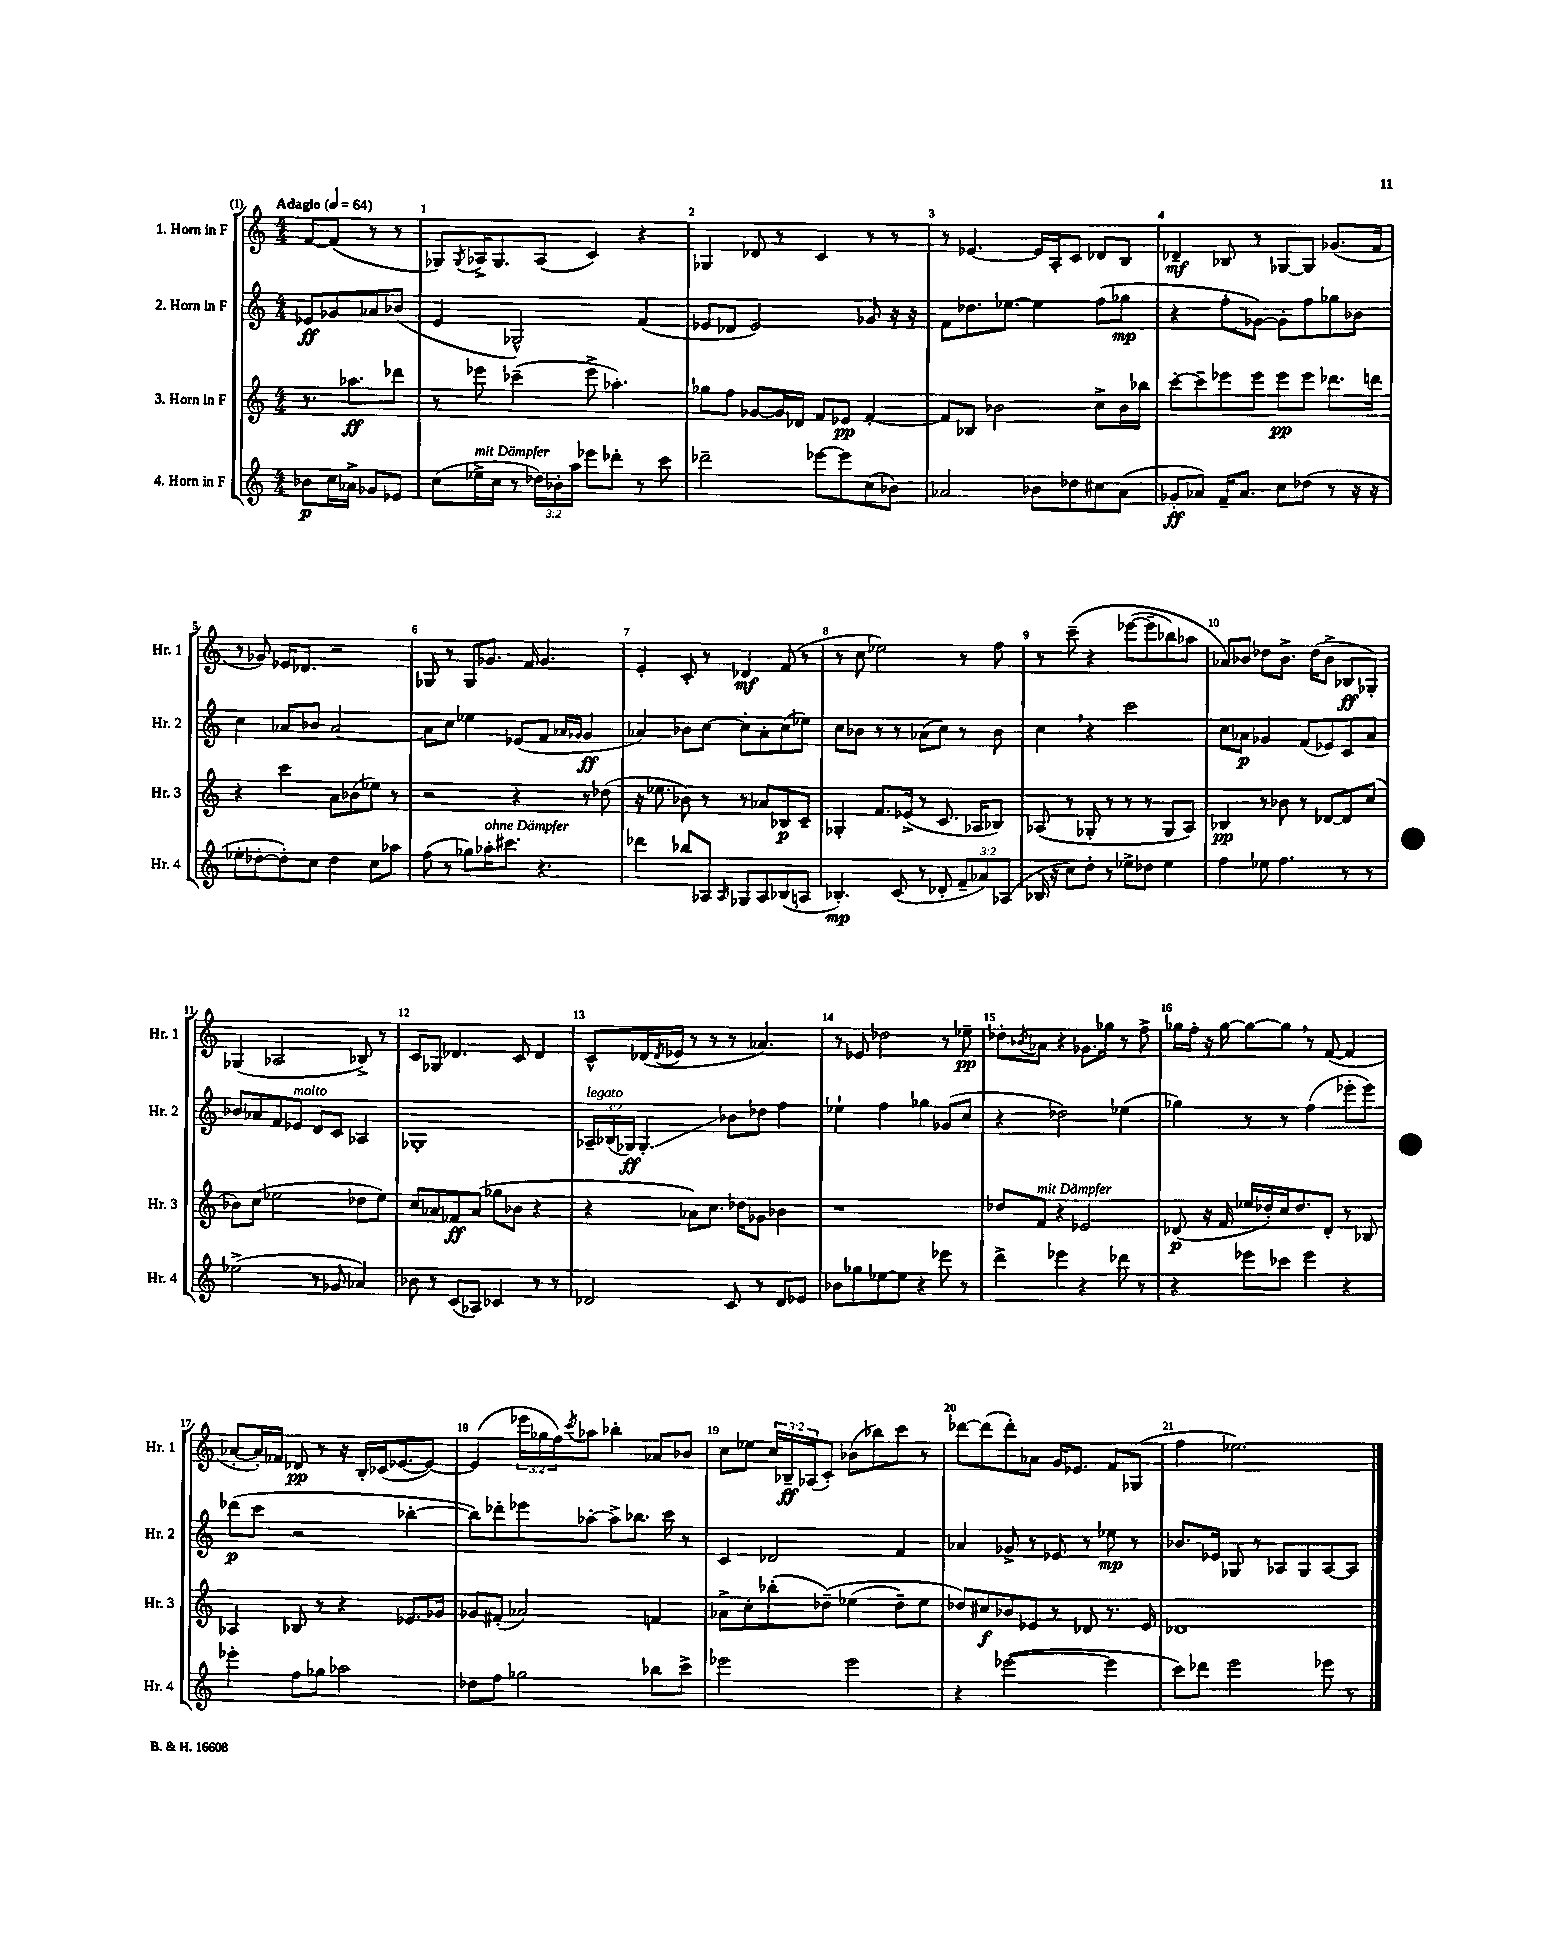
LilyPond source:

<<
\new StaffGroup <<
\new Staff = "s0" \with { instrumentName = "1. Horn in F" shortInstrumentName = "Hr. 1" } {
    \clef treble \key c \major \numericTimeSignature \time 4/4 \override Staff.TupletNumber.text = #tuplet-number::calc-fraction-text \partial 2 \tempo "Adagio" 4 = 64
    f'8~ f'8( r8 r8 |
    ges8) \acciaccatura { ges8 } aes16-> ges8. aes8( c'4) r4 |
    ges4 des'8 r8 c'4 r8 r8 |
    r8 ees'4.~ ees'16 a16-. c'8 des'8 b8 |
    des'4--\mf bes8 r8 ges8~ ges8 ges'8.( f'16 |
    r8 ges'8) ees'16 des'8. r2 |
    ges8 r8 ges8 ges'8. f'16 ges'4. |
    e'4-. c'8-. r8 des'4\mf f'8( r8 |
    r8 c''8 ees''2) r8 f''8 |
    r8 c'''8--\( r4 ees'''8~( ees'''8-- bes''8) aes''8 |
    aes'8\) bes'8 des''8 bes'8.-> des''16( bes'8-> bes8\ff ges8-.) |
    ges4( aes2 bes8->) r8 |
    c'8 ges8 des'4. c'8 des'4 |
    c'8-^ des'16( \acciaccatura { des'8 } ees'16 r8 r8 r8 aes'4.) |
    r8 ees'8 des''2 r8 ees''8--\pp |
    des''8-. \acciaccatura { bes'8 } aes'8 r4 ges'8. ges''16 r8 f''8-> |
    ges''16 f''16-. r16 ges''16~ ges''8~ ges''8 \breathe r8 f'8~( f'4 |
    aes'8~-. aes'16-.) fes'16 des'8\pp r8 r16 b16-. ces'16( ees'8.~ ees'8~) |
    ees'4( \tuplet 3/2 { ees'''16 ges''16 f''16) } \acciaccatura { c'''8 } aes''8 bes''4-. aes'8 bes'8 |
    c''8 ees''8 \tuplet 3/2 { c''16 bes16--\ff aes16( } c'8-.) bes'8( bes''8) c'''8 r8 |
    des'''8~ des'''8( des'''8-.) aes'8 g'16 ees'8. f'8 ges8( |
    f''4 ees''2.) \bar "|." |
}
\new Staff = "s1" \with { instrumentName = "2. Horn in F" shortInstrumentName = "Hr. 2" } {
    \clef treble \key c \major \numericTimeSignature \time 4/4 \override Staff.TupletNumber.text = #tuplet-number::calc-fraction-text \partial 2
    ees'8\ff ges'8 aes'8 bes'8( |
    e'4 ges2-^) f'4( |
    ees'8 des'8 ees'2) ges'8 r16 r16 |
    f'8 des''8. ees''8.~ ees''4 f''8( ges''8\mp |
    r4 f''8-. ges'8~) ges'8-. f''8 ges''8 bes'8 |
    c''4 aes'8 bes'8 aes'2~ |
    aes'8 c''8 ees''4 ees'8( f'8 \grace { aes'16 ges'16 } ges'4\ff |
    aes'4) bes'8 c''8~ c''8-. aes'8-. c''8( ees''8) |
    c''8 bes'8 r8 r8 aes'8( c''8) r8 bes'8 |
    c''4 \breathe r4 c'''2 |
    c''8 aes'8\p ges'4 f'8( ees'8) c'8 aes'8 |
    bes'8 aes'8 f'8 ees'8^\markup { \italic "molto" } d'8 c'8 aes4 |
    ges1-. |
    \tuplet 3/2 { aes16--^\markup { \italic "legato" } bes16( ges16\ff) } ges4.-.\glissando bes'8 des''8 f''4 |
    ees''4-! f''4 ges''4 ges'8( c''8 |
    r4 des''2) ees''4( |
    ges''4) r8 r8 f''4( ees'''8-. ees'''8) |
    des'''8\p( c'''8 r2 bes''4~-. |
    bes''8) des'''8-. ees'''8 aes''8~-. aes''8-> bes''8. c'''16 r8 |
    c'4 des'2 f'4 |
    aes'4 ges'8-> r8 ees'8 r8 ees''8\mp r8 |
    bes'8. ees'16 ges8 r8 aes8 ges8 aes8~ aes8 \bar "|." |
}
\new Staff = "s2" \with { instrumentName = "3. Horn in F" shortInstrumentName = "Hr. 3" } {
    \clef treble \key c \major \numericTimeSignature \time 4/4 \partial 2
    r8. aes''8.\ff des'''8 |
    r8 ees'''8 ces'''4--( ees'''8-> aes''4.-.) |
    ges''8 f''8 ges'8~ ges'16 des'16 f'8 ees'8\pp f'4~-. |
    f'8 bes8 bes'2 c''8-> bes'16 bes''16 |
    c'''8~-. c'''8-- ees'''8 ees'''8 ees'''8\pp ees'''8 des'''8. d'''16 |
    r4 c'''4 a'8 bes'8( ees''8) r8 |
    r2 r4 r8 des''8( |
    r16 ees''8. bes'8) r8 r8 aes'8 bes8\p c'8-- |
    ges4-. f'8. ees'16->( r8 c'8. aes16 bes8) |
    aes8( r8 ges8-. r8 r8 r8 ges8 aes8) |
    bes4\pp r8 bes'8 r8 des'8~ des'8 c''8( |
    bes'8) c''8( ees''2 des''8 ees''8) |
    c''8 aes'8 fes'8\ff aes'8( ges''8 bes'8 r4 |
    r4 aes'8) c''8. des''16 ges'8 bes'4 |
    r1 |
    des''8 f'8^\markup { \italic "mit Dämpfer" } r4 ees'2 |
    des'8\p( r16 f'16 ees''16 des''16-.) c''16 des''8. des'8-. r8 bes8 |
    aes4 bes8 r8 r4 ees'8. ges'16 |
    ges'8 fis'8-.( aes'2) f'4 |
    aes'8-> c''8-. bes''8-.( des''8--)\( ees''4( des''8--) ees''8 |
    des''8\) cis''8\f bes'8 ees'8 r8 des'8 r8. ees'16 |
    des'1 \bar "|." |
}
\new Staff = "s3" \with { instrumentName = "4. Horn in F" shortInstrumentName = "Hr. 4" } {
    \clef treble \key c \major \numericTimeSignature \time 4/4 \override Staff.TupletNumber.text = #tuplet-number::calc-fraction-text \partial 2
    bes'8\p c''16 aes'16-> ges'8 ees'8 |
    c''8( ees''16->^\markup { \italic "mit Dämpfer" } c''16 r8 \tuplet 3/2 { des''16) bes'16-. a''16 } ees'''8 des'''8-. r8 c'''8 |
    des'''2-- ees'''8~ ees'''8 c''8( bes'8) |
    aes'2 bes'8 des''8 cis''8 aes'8( |
    ges'8-.\ff aes'8) f'16-- aes'8. c''8 des''8( r8 r16 r16 |
    ees''8-. des''8~-. des''8-.) c''8 des''4 c''8 aes''8 |
    f''8( r8 ges''8) aes''16-.^\markup { \italic "ohne Dämpfer" } cis'''8. r4. |
    des'''4 bes''8 aes8 \grace { aes16 } ges8 aes8 bes8( a8 |
    bes4.-.\mp) c'8( r8 des'8-. \tuplet 3/2 { f'8-- aes'8) aes8( } |
    bes16 r16 c''8) d''8-. r8 ees''8-> des''8 ees''4 |
    f''4 ees''8 f''4. r8 r8 |
    ees''2->( r8 ges'8 aes'4) |
    bes'8 r8 c'8( aes8) ces'4 r8 r8 |
    des'2 c'8 r8 des'8 ees'8 |
    bes'8 ges''8 ees''8~ ees''8 r4 ees'''8 r8 |
    d'''4-> ees'''4 r4 des'''8 r8 |
    r4 ees'''8 ces'''8 ees'''4 r4 |
    ees'''4-. f''8 ges''8 aes''2 |
    des''8 f''8 ges''2 bes''8 c'''8-> |
    ees'''2 ees'''2 |
    r4 ees'''2~( ees'''4 |
    c'''8) des'''8 e'''2 ees'''8 r8 \bar "|." |
}
>>
>>
\layout { \context { \Score \override BarNumber.break-visibility = ##(#f #t #t) barNumberVisibility = #all-bar-numbers-visible } }
